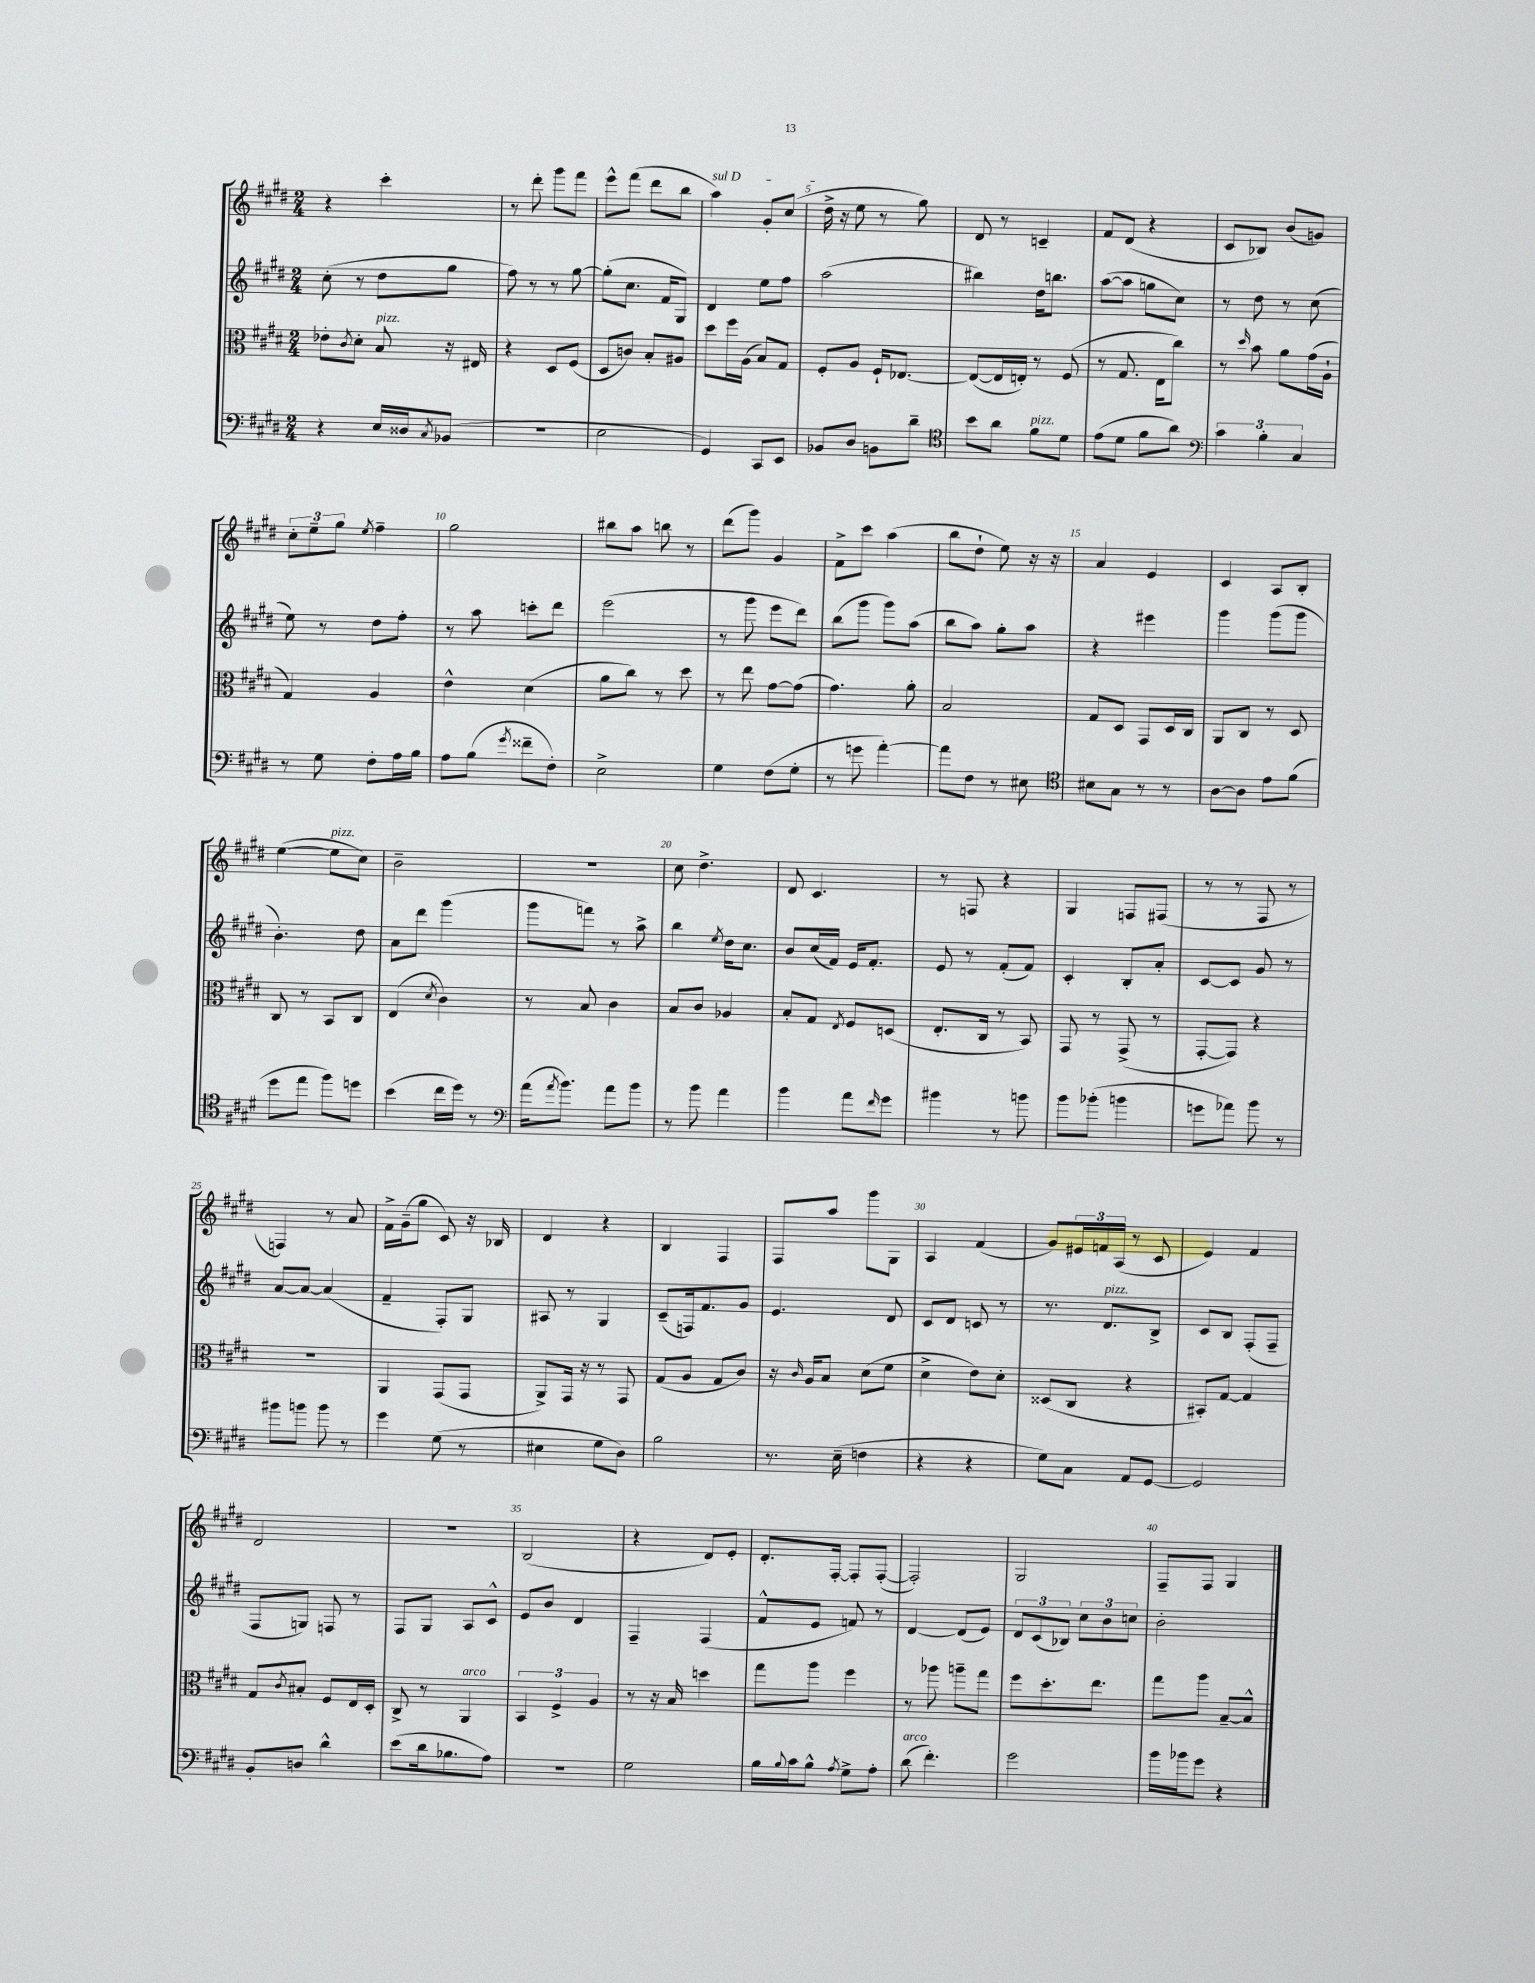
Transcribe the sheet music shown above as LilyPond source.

<<
\new StaffGroup <<
\new Staff = "s0" {
    \clef treble \key e \major \numericTimeSignature \time 2/4
    r4 cis'''4-. |
    r8 dis'''8-. gis'''8 fis'''8 |
    e'''8-^ fis'''8( dis'''8 b''8 |
    \once \override TextSpanner.bound-details.left.text = \markup { \italic "sul D" } a''4\startTextSpan) gis'8-. cis''8( |
    dis''16->\stopTextSpan r16 e''8 r8 gis''8) |
    dis'8 r8 c'4-- |
    fis'8 dis'8( r4 |
    cis'8 bes8) b'8( g'8) |
    \tuplet 3/2 { cis''8-. e''8-- gis''8 } \acciaccatura { e''8 } fis''4-- |
    gis''2 |
    bis''8 a''8 b''8 r8 |
    dis'''8( gis'''8) gis'4 |
    fis'8-> cis'''8 a''4( |
    b''8 dis''8-! e''8) r16 r16 |
    a'4 e'4 |
    cis'4 a8 b8-. |
    e''4~( e''8^\markup { \italic "pizz." } cis''8) |
    b'2-- |
    r2 |
    cis''8 dis''4.-> |
    dis'8 cis'4. |
    r8 f8 r4 |
    gis4 f8 fis8( |
    r8 r8 fis8 r8 |
    f4) r8 a'8 |
    fis'16-> gis'16--( gis''8 cis'8) r16 bes16 |
    dis'4 r4 |
    b4 fis4 |
    fis8 a''8 gis'''8 gis8 |
    a4 fis'4( |
    gis'8) \tuplet 3/2 { eis'16 f'16 a16( } r8 cis'8 |
    e'4) fis'4 |
    dis'2 |
    R2 |
    b2( |
    r4 dis'8) e'8-. |
    dis'8.-. fis16~-. fis8-. fis8~-.( |
    fis2-.) |
    gis2 |
    fis8-- fis8 gis4 \bar "|." |
}
\new Staff = "s1" {
    \clef treble \key e \major \numericTimeSignature \time 2/4
    cis''8-.( r8 dis''8 gis''8 |
    fis''8) r8 r8 gis''8~ |
    gis''8-.( cis''8. fis'16 gis8) |
    dis'4 e''8 fis''8 |
    a''2( |
    bis''4) dis''16 b''8. |
    a''8~( a''8 g''8 cis''8) |
    r8 dis''8 r8 cis''8( |
    e''8) r8 dis''8 fis''8-. |
    r8 a''8 c'''8-. dis'''8 |
    e'''2( |
    r8 gis'''8 e'''8 dis'''8) |
    b''8( gis'''8 gis'''8) a''8( |
    b''8 a''8) gis''8-. a''8 |
    r4 eis'''4 |
    gis'''4 gis'''8( gis'''8 |
    b'4.-.) dis''8 |
    a'8 dis'''8 gis'''4( |
    gis'''8 f'''8) r8 a''8-> |
    b''4 \acciaccatura { e''8 } dis''16 cis''8. |
    b'8 cis''16( fis'16) e'16 fis'8.-. |
    e'8 r8 fis'8-.( fis'8) |
    cis'4-. b8-. a'8-. |
    cis'8~ cis'8 gis'8 r8 |
    a'8~ a'8~ a'4( |
    fis'4-- fis8-.) gis8 |
    ais8 r8 gis4 |
    cis'8--( f16) fis'8. gis'8 |
    e'4. dis'8 |
    cis'8 dis'8 c'8 r8 |
    r8. dis'8.^\markup { \italic "pizz." } b8-> |
    cis'8 b8 fis8-.( fis8-- |
    fis8 g8) f8 r8 |
    fis8 gis8 a8 cis'8-^ |
    e'8 b'8 dis'4 |
    fis4-- fis4( |
    fis'8-^ e'8 f'8) r8 |
    dis'4~ dis'8( e'8) |
    \tuplet 3/2 { dis'8 cis'8( bes8) } \tuplet 3/2 { cis''8 b'8 c''8 } |
    b'2-. \bar "|." |
}
\new Staff = "s2" {
    \clef alto \key e \major \numericTimeSignature \time 2/4
    ees'8-. \acciaccatura { cis'8 } dis'8-. b8^\markup { \italic "pizz." } r16 eis16 |
    r4 dis8 fis8( |
    dis8 c'8) b8-. ais8 |
    dis''8 fis''16 a16( b8) gis8 |
    fis8-. a8 fis16-! ees8.~ |
    ees8~( ees16 e16-.) r8 fis8( |
    r8 gis8. e16 cis''8) |
    r8 \grace { dis''16 } b'8 a'8 gis'16( a16-! |
    gis4) a4 |
    e'4-^ dis'4( |
    a'8 cis''8) r8 dis''8 |
    r8 e''8 gis'8~ gis'8( |
    gis'4.) a'8-. |
    b2 |
    gis8 dis8 gis,8 dis16 cis16 |
    a,8 cis8 r8 dis8 |
    cis8 r8 b,8 cis8 |
    e4( \acciaccatura { dis'8 } cis'4) |
    r8 b8 cis'4 |
    b8 cis'8 aes4 |
    b8-. gis8 \acciaccatura { e8 } fis8 d8( |
    e8.-. cis16 r8 b,8) |
    gis,8 r8 gis,8->( r8 |
    gis,8~-. gis,8) r4 |
    r2 |
    a,4 gis,8( gis,8 |
    a,8->) gis,16 r16 r8 gis,8 |
    gis8( a8 gis8 cis'8) |
    r16 \grace { cis'16 } a16 b8 dis'8( fis'8 |
    dis'4-> e'8) dis'8-. |
    disis8( cis8 r4 |
    bis,8-.) gis8~ gis4 |
    gis8 \acciaccatura { cis'8 } bis8-. fis8 e16 dis16-. |
    cis8-> r8 a,4^\markup { \italic "arco" } |
    \tuplet 3/2 { b,4 fis4-> a4 } |
    r8 r16 b16 d''4 |
    gis''8 a''8 fis''4 |
    r8 aes''8 a''8-- gis''8 |
    fis''8 dis''8.-. e''8. |
    gis''8 a''8 b8~-- b8-^ \bar "|." |
}
\new Staff = "s3" {
    \clef bass \key e \major \numericTimeSignature \time 2/4
    r4 e16 disis16 \acciaccatura { cis8 } bes,8( |
    R2 |
    e2 |
    gis,4) cis,8 e,8 |
    bes,8 dis8 b,8 dis'8-- |
    \clef tenor b'8 a'8 fis'8^\markup { \italic "pizz." } dis'8 |
    e'8( dis'8 fis'8 a'8) |
    \clef bass \tuplet 3/2 { cis'4 b4-. cis4 } |
    r8 gis8 fis8-. a16 b16 |
    a8 b8( \acciaccatura { gis'8 } fisis'8-- fis8-.) |
    e2-> |
    gis4 fis8( gis8-. |
    r8 g'8 a'4~-.) |
    a'8 fis8 r8 eis8 |
    \clef tenor bis8 gis8 r8 r8 |
    a8~ a8 e'8 fis'8( |
    dis''8 e''8 fis''8) d''8 |
    b'4( cis''16 dis''16) r8 |
    \clef bass a'16( \acciaccatura { a'8 } b'8.) a'8 b'8 |
    r8 b'8 a'4 |
    b'4 a'8 \grace { fis'16 } gis'8 |
    bis'4 r8 b'8 |
    b'8 bes'8-.( b'4 |
    g'8 aes'8) b'8 r8 |
    bis'8 b'8 b'8 r8 |
    gis'4 gis8( r8 |
    eis4 gis8 dis8) |
    b2 |
    r8. e16--( f4 |
    r4 r4 |
    gis8) cis8 a,8 gis,8~ |
    gis,2 |
    b,8-. d8 dis'4-^ |
    e'8( dis'16 bes8. a8) |
    r2 |
    gis2 |
    b16 \appoggiatura { b8 } cis'16 b8-^ \acciaccatura { a8 } gis8-> a8-. |
    dis'8^\markup { \italic "arco" }( fis'4.-.) |
    gis'2 |
    b'16 bes'16 gis'8 r4 \bar "|." |
}
>>
>>
\layout { \context { \Score \override BarNumber.break-visibility = ##(#f #t #t) barNumberVisibility = #(every-nth-bar-number-visible 5) } }
